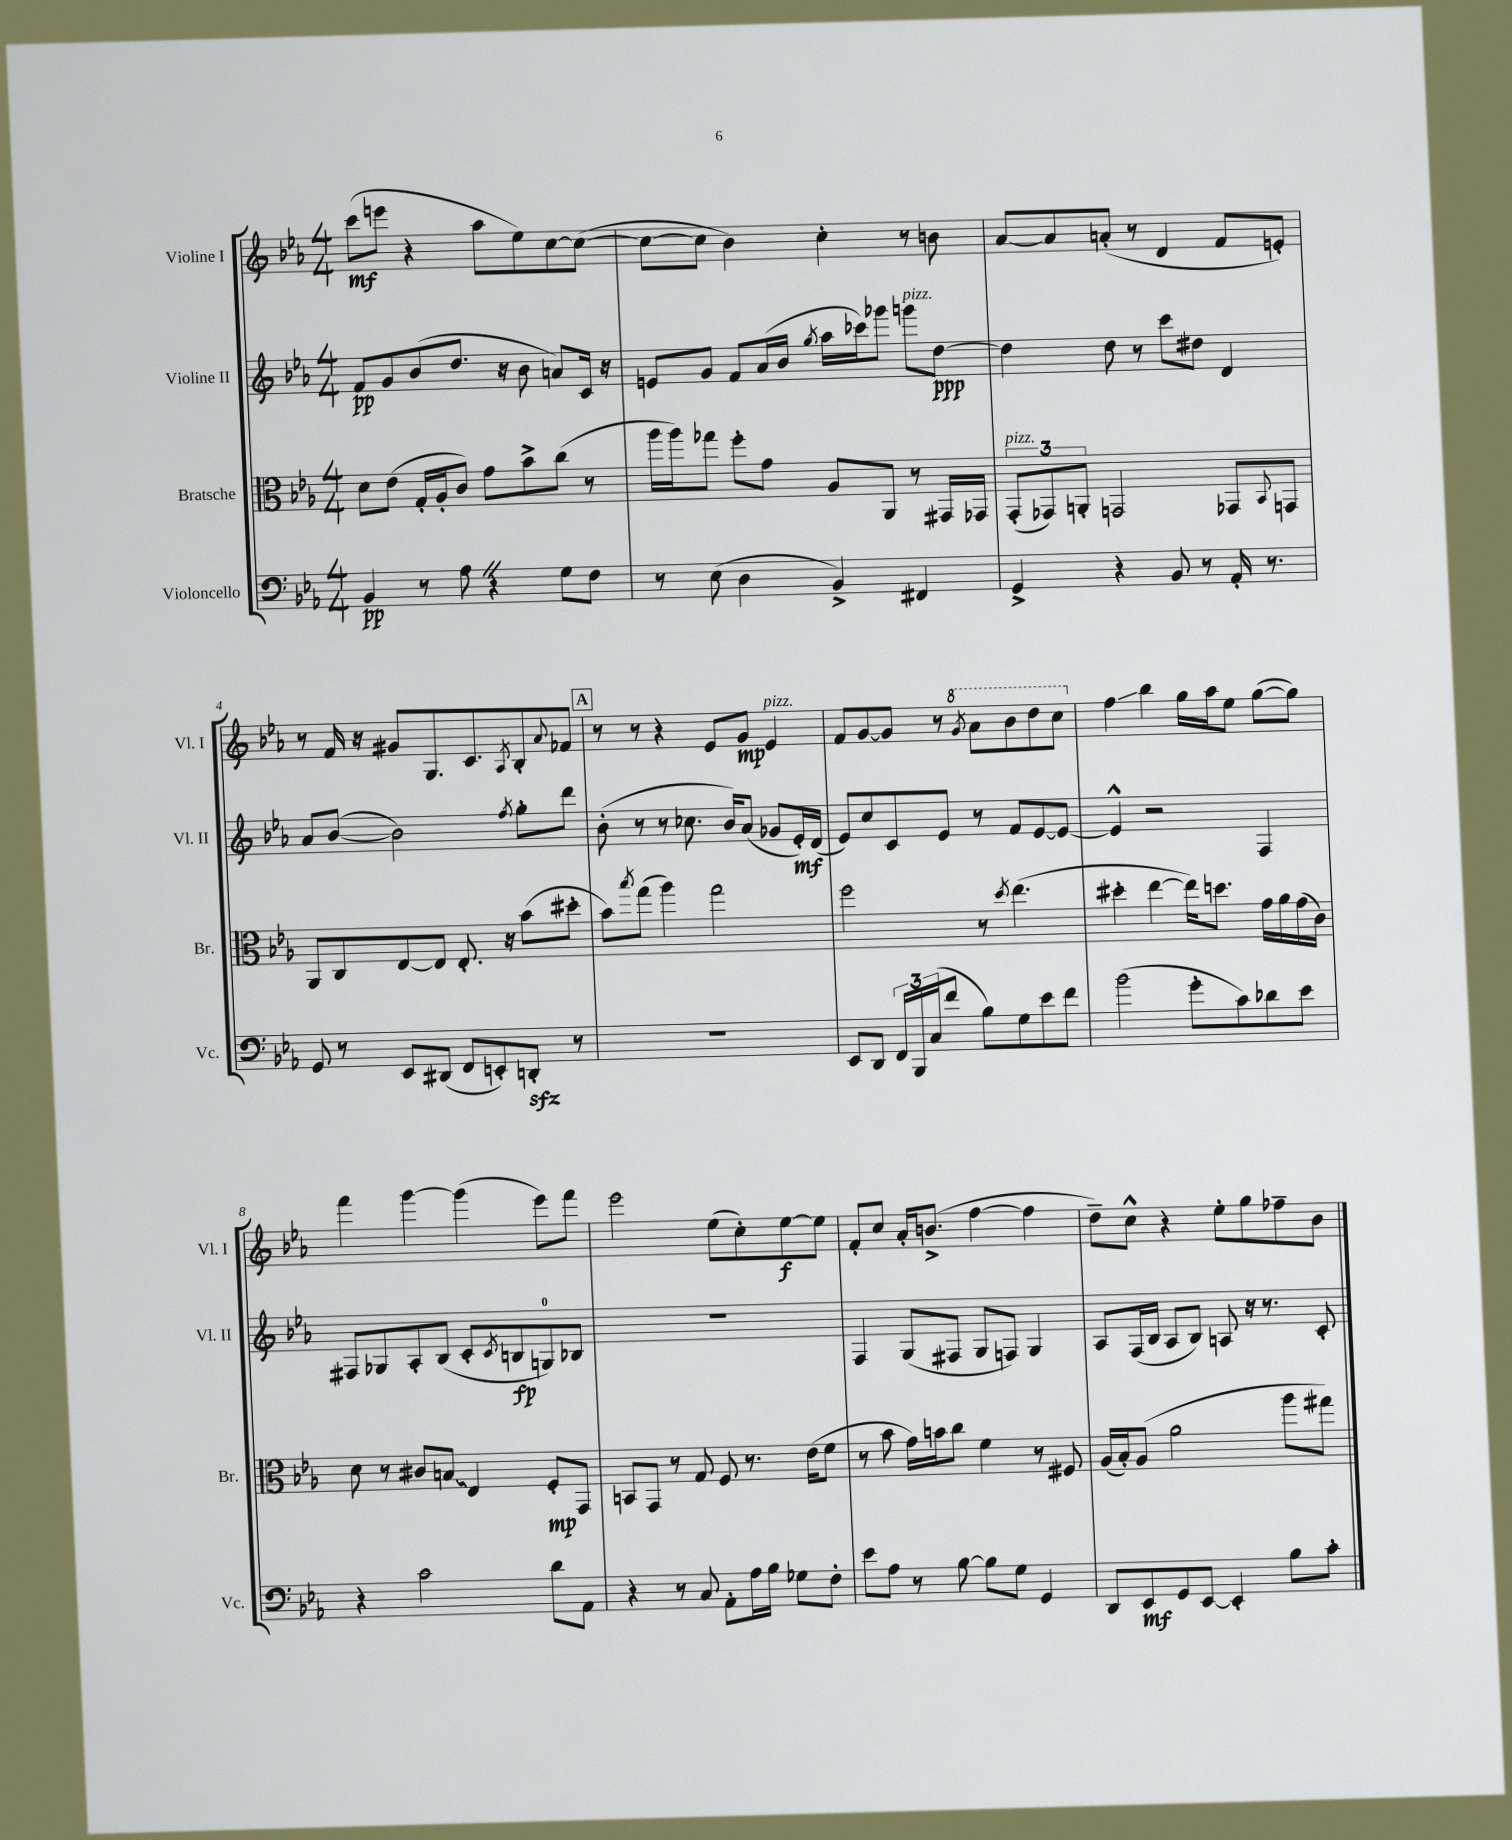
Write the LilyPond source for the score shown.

<<
\new StaffGroup <<
\new Staff = "s0" \with { instrumentName = "Violine I" shortInstrumentName = "Vl. I" } {
    \clef treble \key ees \major \numericTimeSignature \time 4/4
    c'''8\mf( e'''8 r4 aes''8 ees''8) c''8~ c''8~( |
    c''8~ c''8 bes'4) c''4-. r8 b'8 |
    aes'8~ aes'8 a'8-.( r8 d'4 f'8 e'8-.) |
    r8 f'16 r16 gis'8 g8. c'8. \acciaccatura { aes8 } bes8-. \appoggiatura { aes'8 } fes'8 |
    \mark \markup { \box "A" } r8 r8 r4 ees'8 g'8\mp ees'4^\markup { \italic "pizz." } |
    f'8 g'8~ g'8 r8 \ottava #1 \acciaccatura { g''8 } aes''8 bes''8 d'''8 c'''8 \ottava #0 |
    f''4\glissando bes''4 g''16 aes''16 ees''8 g''8~( g''8) |
    f'''4 g'''4~ g'''4( ees'''8) f'''8 |
    ees'''2 ees''8( c''8-.) ees''8~\f ees''8 |
    f'8-. c''8 aes'16-. b'8.->( f''4~ f''4 |
    d''8--) c''8-^ r4 ees''8-. g''8 fes''8-- bes'8 \bar "|." |
}
\new Staff = "s1" \with { instrumentName = "Violine II" shortInstrumentName = "Vl. II" } {
    \clef treble \key ees \major \numericTimeSignature \time 4/4
    f'8\pp g'8 bes'8( d''8. r16 bes'8 a'8) c'16 r16 |
    e'8 g'8 f'8 aes'16( bes'16 \acciaccatura { g''8 } aes''16 ces'''16) ges'''8 g'''8^\markup { \italic "pizz." } d''8~\ppp |
    d''4 d''8 r8 c'''8 dis''8 d'4 |
    aes'8 bes'8~( bes'2) \acciaccatura { f''8 } g''8-. d'''8 |
    \mark \markup { \box "A" } bes'8-.( r8 r8 ces''8. bes'16) aes'8( ges'8 ees'16-.\mf) d'16( |
    ees'8) c''8 c'8 ees'8 r8 f'8 ees'8~ ees'8~ |
    ees'4-^ r2 f4 |
    fis8 ges8 aes8-. bes8( c'8-. \acciaccatura { c'8 } b8\fp g8-0) bes8 |
    R1 |
    f4 g8( fis8 g8 f8) g4 |
    aes8 f16( bes16 aes8 bes8) a8 r16 r8. c'8-. \bar "|." |
}
\new Staff = "s2" \with { instrumentName = "Bratsche" shortInstrumentName = "Br." } {
    \clef alto \key ees \major \numericTimeSignature \time 4/4
    d'8 ees'8( g16-. aes16-. c'8) g'8 bes'8-> c''8( r8 |
    aes''16 aes''16) ges''8 f''8-. g'8 aes8 aes,8 r8 gis,16 ges,16 |
    \tuplet 3/2 { g,8-.^\markup { \italic "pizz." }( ges,8) a,8-. } g,2 ges,8 \appoggiatura { bes,8 } g,8 |
    aes,8 c8 ees8~ ees8 ees8.-. r16 bes'8( dis''8-. |
    \mark \markup { \box "A" } bes'8) \acciaccatura { bes''8 } g''8( aes''4) g''2 |
    f''2 r8 \acciaccatura { d''8 } ees''4.( |
    dis''4-. ees''4~ ees''16) d''8. g'16 aes'16 g'16( c'16) |
    d'8 r8 cis'8 \once \override Glissando.style = #'zigzag b8\glissando ees4 f8-.\mp g,8 |
    b,8 g,8 r8 g8 f8 r8. ees'16( f'8 |
    r8 bes'8 g'16) b'16 c''8 f'4 r8 fis8 |
    aes16( bes16-.) aes8( aes'2 aes''8 gis''8) \bar "|." |
}
\new Staff = "s3" \with { instrumentName = "Violoncello" shortInstrumentName = "Vc." } {
    \clef bass \key ees \major \numericTimeSignature \time 4/4
    bes,4\pp r8 aes8 \once \override BreathingSign.text = \markup { \musicglyph "scripts.caesura.straight" } \breathe r4 g8 f8 |
    r8 ees8( d4 bes,4->) fis,4 |
    g,4-> r4 bes,8 r8 aes,16-. r8. |
    g,8 r8 ees,8 dis,8( f,8 e,8-.) d,8-.\sfz r8 |
    \mark \markup { \box "A" } R1 |
    ees,8 d,8 \tuplet 3/2 { f,16 bes,,16 c16( } f'8 bes8) g8 ees'8 f'8 |
    bes'2( g'8-. c'8) des'8 ees'8 |
    r4 c'2 d'8 aes,8 |
    r4 r8 c8 aes,8-. aes16 bes16 ges8 f8-. |
    ees'8 aes8 r8 bes8~ bes8 g8 g,4 |
    d,8 ees,8\mf g,8 ees,8~ ees,4-. bes8 c'8-. \bar "|." |
}
>>
>>
